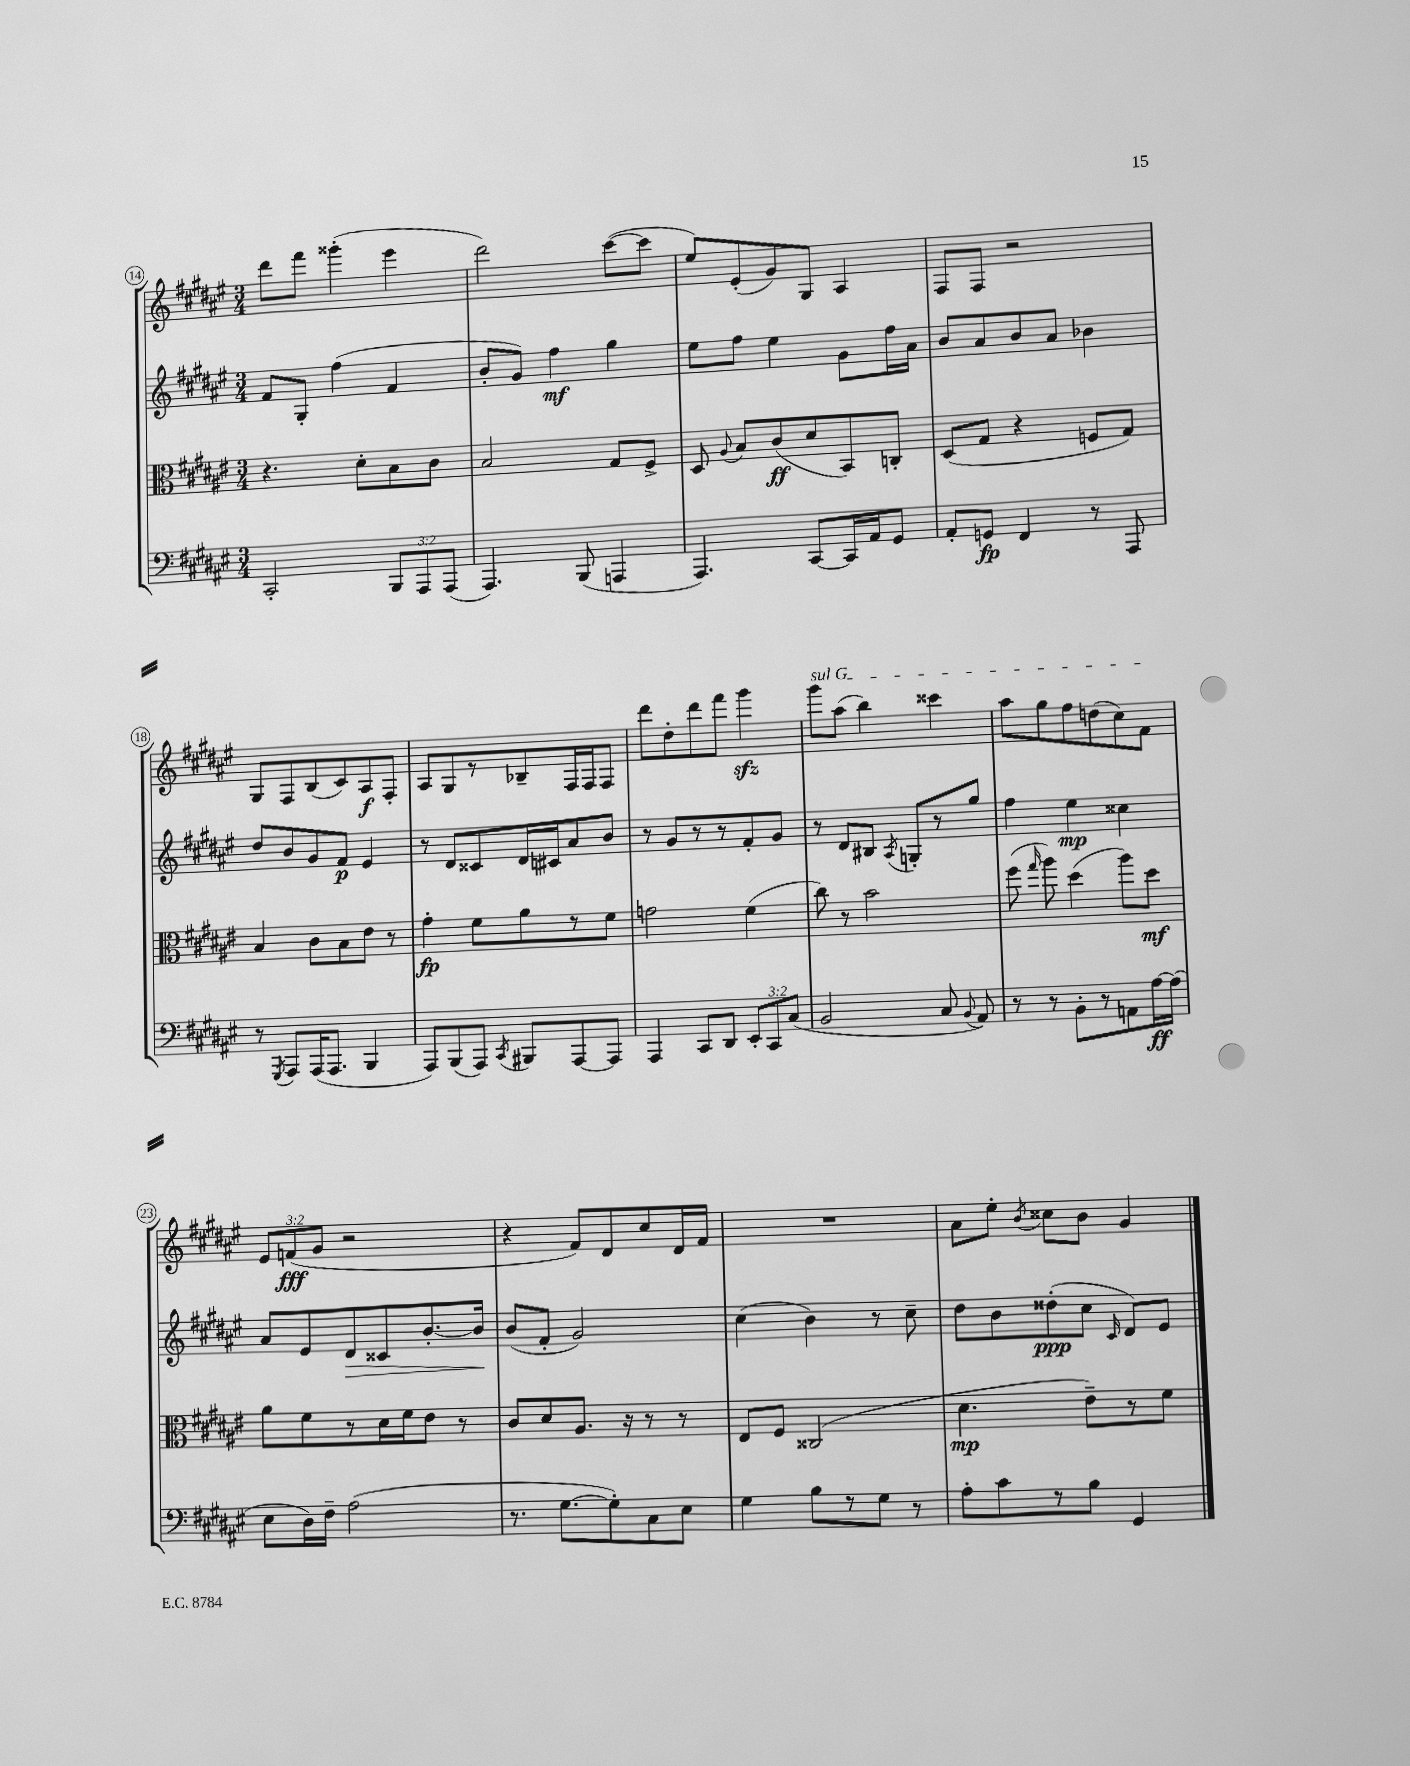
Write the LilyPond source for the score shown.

<<
\new StaffGroup <<
\new Staff = "s0" {
    \clef treble \key fis \major \numericTimeSignature \time 3/4 \override Staff.TupletNumber.text = #tuplet-number::calc-fraction-text
    \autoBeamOff dis'''8[ fis'''8] gisis'''4-.( eis'''4 |
    dis'''2) cis'''8[~( cis'''8] |
    eis''8[) eis'8-.( gis'8) gis8] ais4 |
    fis8[ fis8] r2 |
    gis8[ fis8 b8( cis'8) ais8\f fis8]-. |
    ais8[ gis8 r8 bes8-- fis16 fis16 fis8] |
    dis'''8[ dis''8-. dis'''8 fis'''8] gis'''4\sfz |
    \once \override TextSpanner.bound-details.left.text = \markup { \italic "sul G" } gis'''8[\startTextSpan ais''8]( b''4) cisis'''4 |
    ais''8[ gis''8 fis''8 d''8( cis''8) fis'8]\stopTextSpan |
    \tuplet 3/2 { eis'8[ f'8\fff( gis'8] } r2 |
    r4 fis'8[) dis'8 cis''8 dis'16 fis'16] |
    R2. |
    ais'8[ eis''8]-. \acciaccatura { b'8 } cisis''8[ b'8] gis'4 \bar "|." |
}
\new Staff = "s1" {
    \clef treble \key fis \major \numericTimeSignature \time 3/4
    \autoBeamOff fis'8[ gis8]-. fis''4( fis'4 |
    b'8[-. gis'8]) fis''4\mf gis''4 |
    eis''8[ fis''8] eis''4 gis'8[ fis''16 ais'16] |
    b'8[ ais'8 b'8 ais'8] bes'4 |
    dis''8[ b'8 gis'8 fis'8]\p eis'4 |
    r8 dis'8[ cisis'8 dis'16 cis'16 ais'8 b'8] |
    r8 gis'8[ r8 r8 fis'8-. gis'8] |
    r8 dis'8[ bis8] \acciaccatura { ais8 } g8[-. r8 gis''8] |
    fis''4 eis''4\mp cisis''4 |
    ais'8[ eis'8 dis'8\> cisis'8 b'8.~-. b'16]\! |
    b'8[( fis'8]-. gis'2) |
    cis''4( b'4) r8 cis''8-- |
    dis''8[ b'8 disis''8-.\ppp( cis''8] \grace { cis'16 } dis'8[) eis'8] \bar "|." |
}
\new Staff = "s2" {
    \clef alto \key fis \major \numericTimeSignature \time 3/4
    \autoBeamOff r4. dis'8[-. b8 cis'8] |
    b2 gis8[ fis8]-> |
    dis8 \appoggiatura { ais8 } b8[ cis'8\ff( dis'8 b,8) c8]-. |
    dis8[( gis8] r4 f8[ gis8]) |
    b4 cis'8[ b8 eis'8] r8 |
    gis'4-.\fp fis'8[ ais'8 r8 fis'8] |
    g'2 fis'4( |
    cis''8) r8 b'2 |
    fis''8( \grace { gis''16 } ais''8) dis''4( ais''8[) dis''8]\mf |
    ais'8[ fis'8 r8 dis'16 fis'16 eis'8] r8 |
    cis'8[ dis'8 ais8.] r16 r8 r8 |
    eis8[ fis8] cisis2( |
    dis'4.\mp eis'8[--) r8 fis'8] \bar "|." |
}
\new Staff = "s3" {
    \clef bass \key fis \major \numericTimeSignature \time 3/4 \override Staff.TupletNumber.text = #tuplet-number::calc-fraction-text
    \autoBeamOff cis,2-. \tuplet 3/2 { b,,8[ ais,,8 ais,,8]( } |
    ais,,4.) b,,8( a,,4 |
    ais,,4.) cis,8[~ cis,16 ais,16 gis,8] |
    ais,8[-. g,8]\fp fis,4 r8 ais,,8 |
    r8 \acciaccatura { gis,,8 } ais,,8[ ais,,16( ais,,8.] b,,4 |
    ais,,8[) b,,8( ais,,8]) \acciaccatura { cis,8 } bis,,8[ ais,,8~ ais,,8] |
    ais,,4 cis,8[ dis,8] \tuplet 3/2 { eis,8[-. cis,8 cis8]( } |
    b,2 cis8 \appoggiatura { b,8 } ais,8) |
    r8 r8 b,8[-. r8 a,8 ais16~\ff ais16]( |
    eis8[ dis16) fis16]-- ais2( |
    r8. gis8.[~ gis8-.) cis8 eis8] |
    gis4 b8[ r8 gis8] r8 |
    ais8[-. cis'8 r8 b8] gis,4 \bar "|." |
}
>>
>>
\layout { \context { \Score currentBarNumber = #14 \override BarNumber.stencil = #(make-stencil-circler 0.1 0.3 ly:text-interface::print) } }
